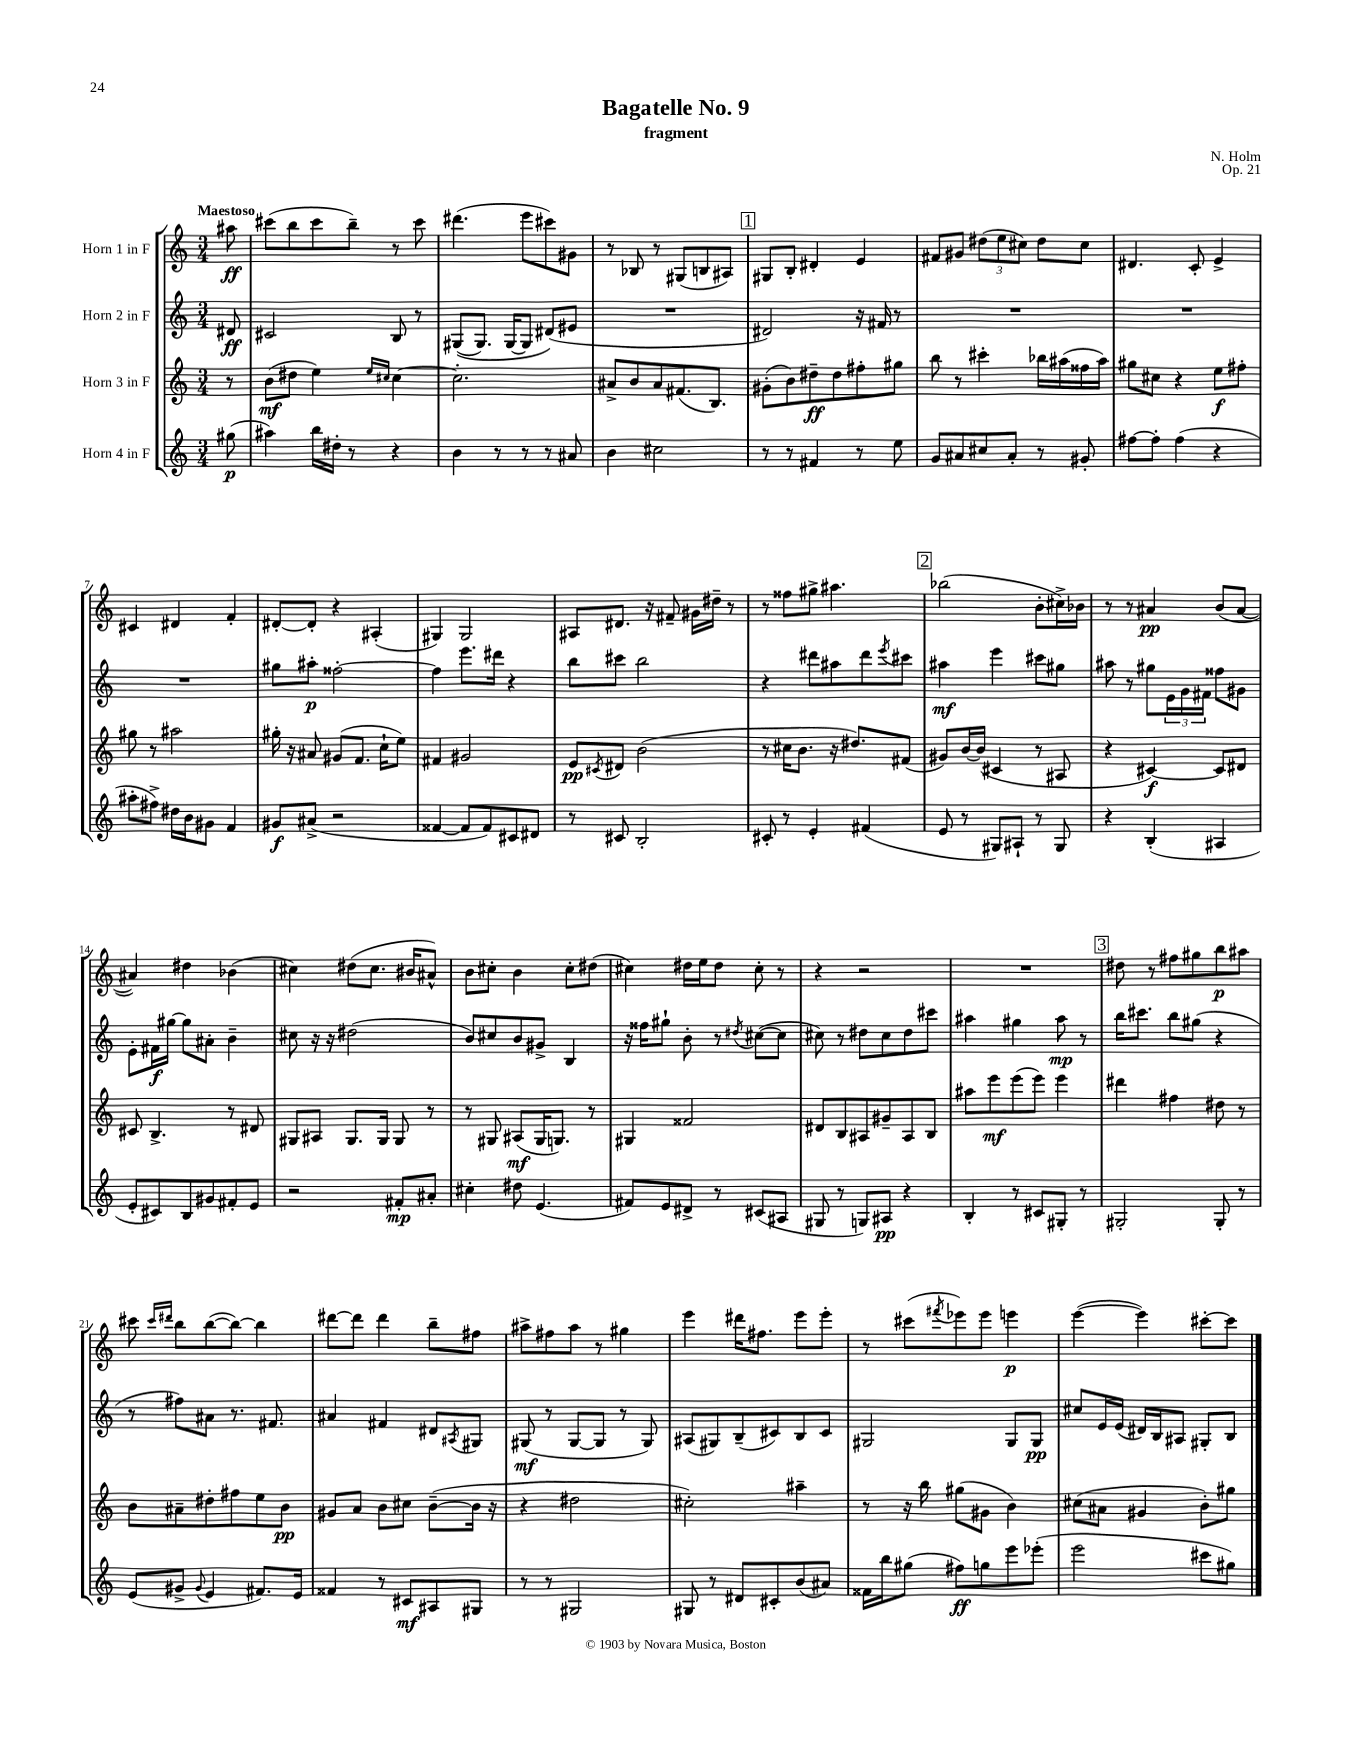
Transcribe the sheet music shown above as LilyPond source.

\header { title = "Bagatelle No. 9" composer = "N. Holm" subtitle = "fragment" opus = "Op. 21" }
<<
\new StaffGroup <<
\new Staff = "s0" \with { instrumentName = "Horn 1 in F" } {
    \clef treble \key c \major \numericTimeSignature \time 3/4 \partial 8 \tempo "Maestoso"
    ais''8\ff |
    cis'''8( b''8 cis'''8 b''8--) r8 cis'''8 |
    dis'''4.( e'''8 cis'''8) gis'8 |
    r8 bes8 r8 gis8( b8 ais8) |
    \mark \markup { \box "1" } gis8 b8-. dis'4-. e'4 |
    fis'8 gis'8 \tuplet 3/2 { dis''8( e''8 cis''8) } dis''8 cis''8 |
    dis'4. c'8-. e'4-> |
    cis'4 dis'4 f'4-. |
    dis'8~-. dis'8-. r4 ais4-.( |
    gis4) gis2 |
    ais8 dis'8. r16 fis'8-- gis'16 dis''16-- r8 |
    r8 fisis''8 gis''8-> ais''4. |
    \mark \markup { \box "2" } bes''2( b'8-. cis''16->) bes'16 |
    r8 r8 ais'4\pp b'8( ais'8~ |
    ais'4) dis''4 bes'4( |
    cis''4) dis''8( cis''8. bis'16 ais'8-^) |
    b'8 cis''8-. b'4 cis''8-. dis''8( |
    cis''4) dis''16 e''16 dis''8 cis''8-. r8 |
    r4 r2 |
    R2. |
    \mark \markup { \box "3" } dis''8 r8 fis''8 gis''8 b''8\p ais''8 |
    cis'''8 \grace { cis'''16 dis'''16 } b''8 b''8~( b''8~) b''4 |
    dis'''8~ dis'''8 dis'''4 b''8-- fis''8 |
    ais''8-> fis''8 ais''8 r8 gis''4 |
    e'''4 dis'''16 fis''8. e'''8 e'''8-. |
    r8 cis'''8( \acciaccatura { fis'''8 } ees'''8) ees'''8 e'''4\p |
    e'''4~( e'''4) cis'''8~-. cis'''8 \bar "|." |
}
\new Staff = "s1" \with { instrumentName = "Horn 2 in F" } {
    \clef treble \key c \major \numericTimeSignature \time 3/4 \partial 8
    dis'8\ff |
    cis'2 b8 r8 |
    gis8(\( gis8.) gis16~ gis8 dis'8(\) eis'8 |
    R2. |
    \mark \markup { \box "1" } dis'2) r16 fis'16 r8 |
    R2. |
    R2. |
    R2. |
    gis''8 ais''8-.\p fisis''2~-. |
    fisis''4 e'''8. dis'''16 r4 |
    b''8 cis'''8 b''2 |
    r4 dis'''8 ais''8 dis'''8 \acciaccatura { e'''8 } cis'''8 |
    \mark \markup { \box "2" } ais''4\mf e'''4 cis'''8 gis''8 |
    ais''8 r8 gis''8 \tuplet 3/2 { e'16 g'16 fis'16 } fisis''8 gis'8 |
    e'8-. fis'16\f gis''16~ gis''8 ais'8-. b'4-- |
    cis''8 r16 r16 dis''2( |
    b'8) cis''8 b'8 gis'8-> b4 |
    r16 fisis''16 gis''8-! b'8-. r8 \acciaccatura { dis''8 } cis''8~( cis''8 |
    cis''8) r8 dis''8 cis''8 dis''8 cis'''8 |
    ais''4 gis''4 ais''8\mp r8 |
    \mark \markup { \box "3" } b''16 cis'''8. b''8 gis''8( r4 |
    r8 fis''8) ais'8 r8. fis'8. |
    ais'4 fis'4 dis'8 \acciaccatura { ais8 } gis8 |
    gis8\mf( r8 gis8~ gis8 r8 gis8) |
    ais8( gis8) b8--( cis'8) b8 cis'8 |
    gis2 gis8 gis8\pp |
    cis''8 e'16 e'16( dis'16) b16 ais8 gis8-. b8 \bar "|." |
}
\new Staff = "s2" \with { instrumentName = "Horn 3 in F" } {
    \clef treble \key c \major \numericTimeSignature \time 3/4 \partial 8
    r8 |
    b'8\mf( dis''8 e''4) \grace { e''16 cis''16 } cis''4~ |
    cis''2.-. |
    ais'8-> b'8 ais'8 fis'8.( b8.) |
    \mark \markup { \box "1" } gis'8-.( b'8) dis''8--\ff dis''8 fis''8-. gis''8 |
    b''8 r8 cis'''4-. bes''16 ais''16( fisis''16 ais''16) |
    gis''8 cis''8 r4 e''8\f fis''8-. |
    gis''8 r8 ais''2 |
    gis''16-. r16 ais'8 gis'8( f'8. c''16-! e''8) |
    fis'4 gis'2 |
    e'8\pp \acciaccatura { cis'8 } dis'8 b'2( |
    r8 cis''16 b'8. r16 dis''8.) fis'8( |
    \mark \markup { \box "2" } gis'8) b'16~ b'16( cis'4 r8 ais8 |
    r4 cis'4~\f) cis'8 dis'8 |
    cis'8 b4.-> r8 dis'8 |
    gis8 ais8 gis8. gis16 gis8 r8 |
    r8 gis8 ais8\mf( gis16 g8.) r8 |
    gis4 fisis'2 |
    dis'8 b8 ais8 gis'8-- ais8 b8 |
    ais''8 e'''8\mf e'''8( e'''8) e'''4 |
    \mark \markup { \box "3" } dis'''4 fis''4 dis''8 r8 |
    b'8 ais'8-- dis''8-. fis''8 e''8 b'8\pp |
    gis'8 a'8 b'8 cis''8 b'8~--( b'16 r16 |
    r4 dis''2 |
    cis''2-.) ais''4-- |
    r8 r16 b''16 gis''8( gis'8 b'4) |
    cis''8( ais'8 gis'4 b'8-.) gis''8 \bar "|." |
}
\new Staff = "s3" \with { instrumentName = "Horn 4 in F" } {
    \clef treble \key c \major \numericTimeSignature \time 3/4 \partial 8
    gis''8\p( |
    ais''4) b''16 dis''16-. r8 r4 |
    b'4 r8 r8 r8 ais'8 |
    b'4 cis''2 |
    \mark \markup { \box "1" } r8 r8 fis'4 r8 e''8 |
    g'8 ais'8 cis''8 ais'8-. r8 gis'8-. |
    fis''8~ fis''8-. fis''4( r4 |
    ais''8-. fis''8->) dis''16 b'16 gis'8 f'4 |
    gis'8\f ais'8->( r2 |
    fisis'4~ fisis'8 fisis'8) cis'8 dis'8 |
    r8 cis'8 b2-. |
    cis'8-. r8 e'4-. fis'4( |
    \mark \markup { \box "2" } e'8 r8 gis8) ais8-! r8 gis8 |
    r4 b4-.( ais4 |
    e'8-. cis'8) b8 gis'8 fis'8-. e'8 |
    r2 fis'8-.\mp ais'8-. |
    cis''4-. dis''8 e'4.( |
    fis'8) e'8 dis'8-> r8 cis'8( ais8 |
    gis8 r8 g8) ais8\pp r4 |
    b4-. r8 cis'8 gis8-. r8 |
    \mark \markup { \box "3" } gis2-. gis8-. r8 |
    e'8( gis'8-> \appoggiatura { gis'8 } e'4 fis'8.) e'16 |
    fisis'4 r8 cis'8\mf ais8 gis8 |
    r8 r8 gis2 |
    gis8 r8 dis'8 cis'8-. b'8( ais'8) |
    fisis'16 b''16 gis''8( fis''8\ff) g''8 e'''8 ees'''8-.( |
    e'''2 cis'''8 gis''8) \bar "|." |
}
>>
>>
